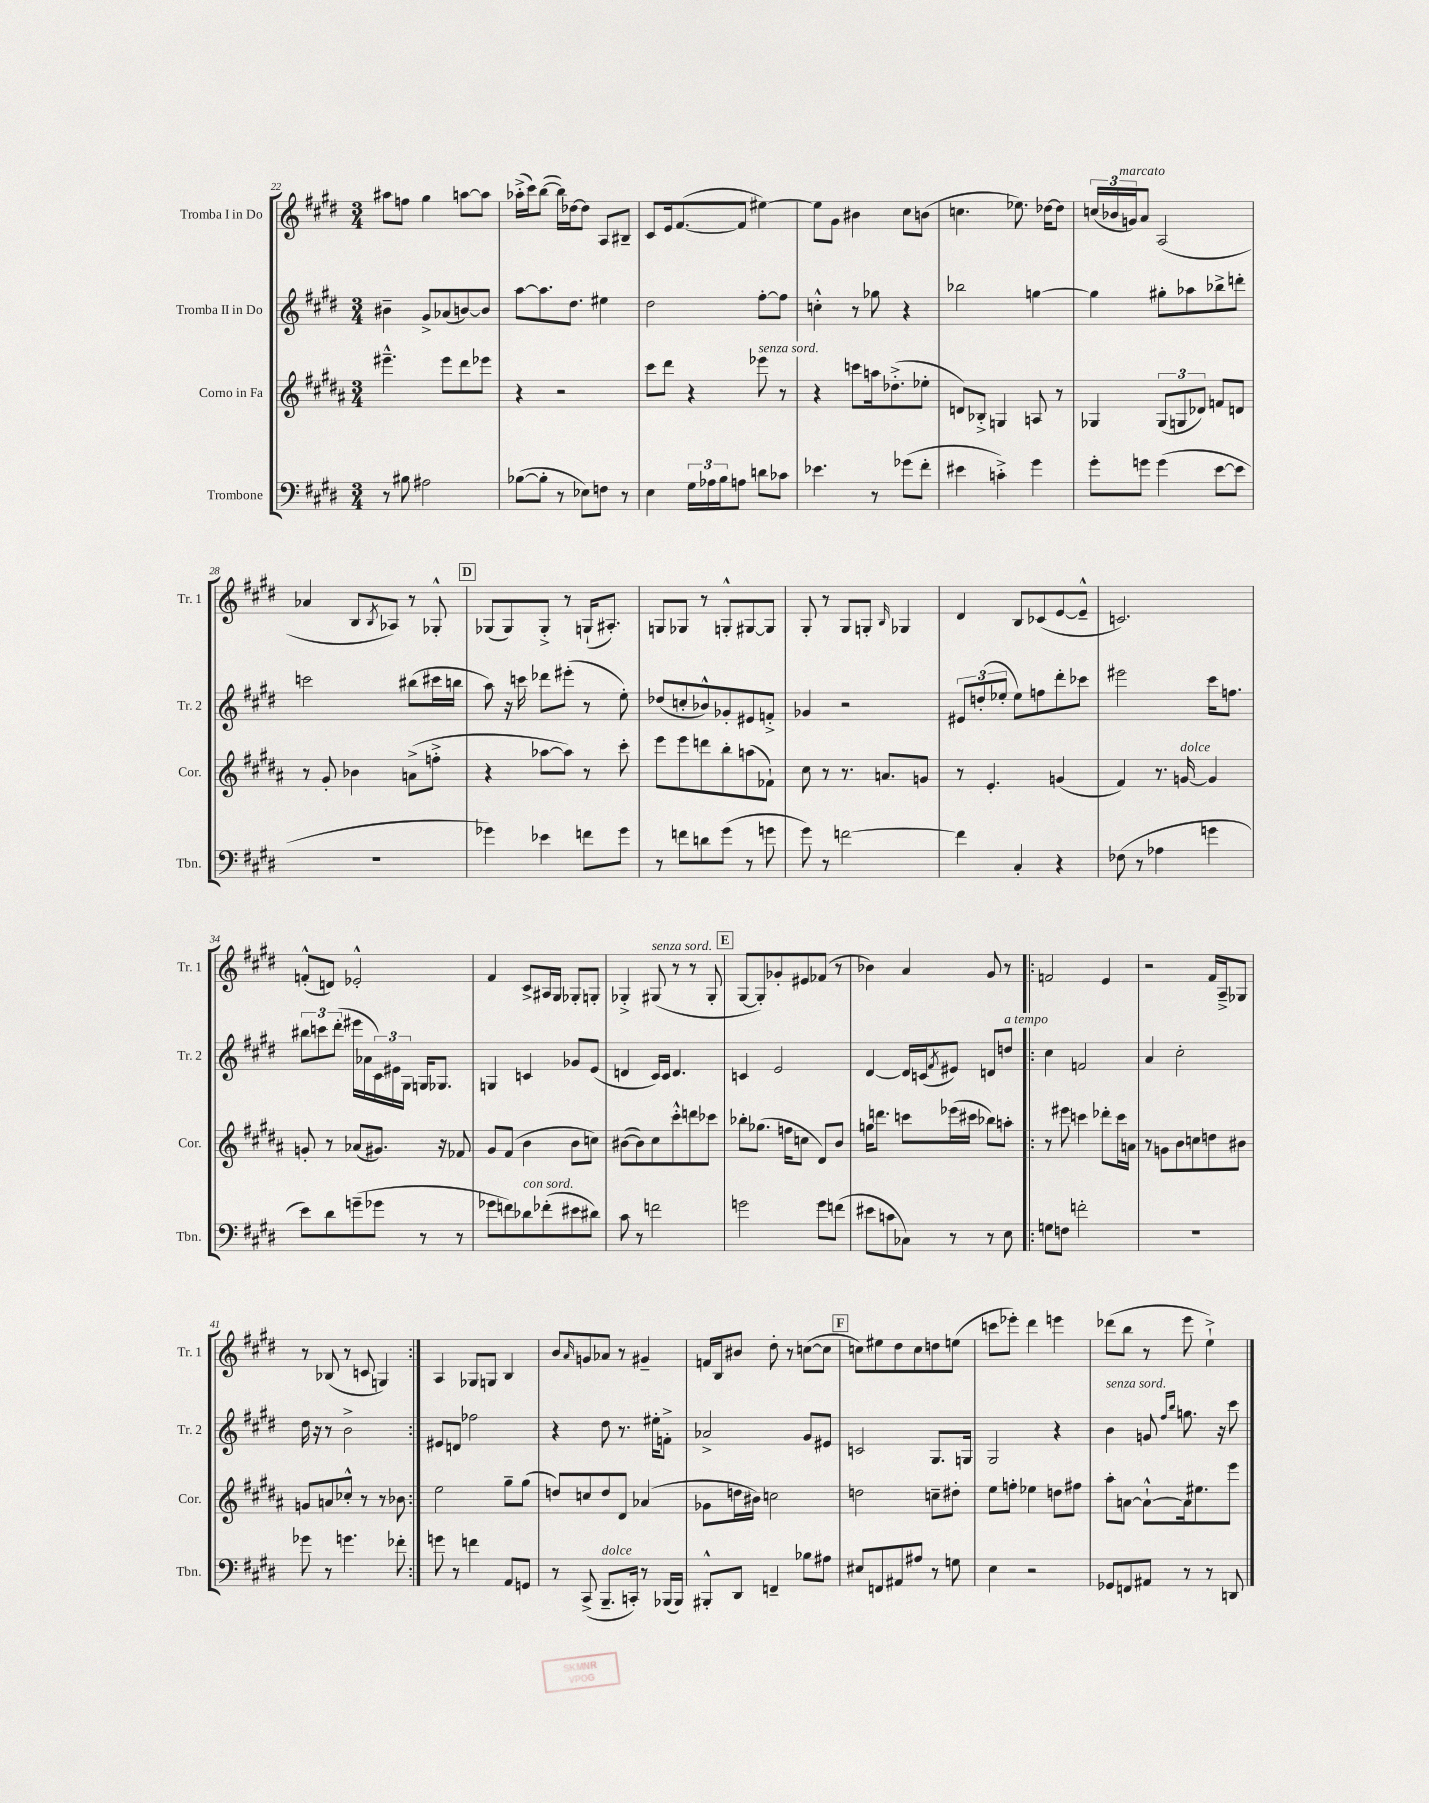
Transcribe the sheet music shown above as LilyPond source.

<<
\new StaffGroup <<
\new Staff = "s0" \with { instrumentName = "Tromba I in Do" shortInstrumentName = "Tr. 1" } {
    \clef treble \key e \major \numericTimeSignature \time 3/4
    ais''8 f''8 gis''4 a''8~ a''8 |
    aes''16-.->( cis'''16) b''8~( b''16) des''16~ des''8 a8 bis8-- |
    cis'8 e'16 fis'8.~( fis'8 eis''4~) |
    eis''8 gis'8 bis'4 cis''8 b'8( |
    c''4. ees''8.) des''16~ des''8 |
    \tuplet 3/2 { c''16( bes'16 g'16^\markup { \italic "marcato" }) } a'8 a2( |
    aes'4 b8 \acciaccatura { b8 } aes8) r8 ges8-.-^ |
    \mark \markup { \box "D" } ges8( ges8) ges8-.-> r8 g16-!( ais8.-.) |
    g8 ges8 r8 g8-.-^ gis8~ gis8 |
    gis8-. r8 gis8 g8-. \grace { b16 } ges4 |
    dis'4 b8 ces'8( e'8~ e'8---^ |
    c'2.) |
    f'8-.-^( d'8) ees'2-.-^ |
    fis'4 cis'8-> ais16 gis16 ges8-. g8-. |
    ges4-.-> gis8^\markup { \italic "senza sord." }( r8 r8 gis8-. |
    \mark \markup { \box "E" } gis8~ gis8-.) ges'8-. eis'8 fes'8( r8 |
    bes'4) a'4 gis'8 r8 |
    \repeat volta 2 { f'2 e'4 |
    r2 fis'16 a16---> ges8 |
    r8 bes8( r8 c'8 g4) | }
    a4 ges8 g8 b4 |
    b'8 \grace { a'16 } g'8 aes'8 r8 gis'4-- |
    f'16 b16 bis'8 dis''8-. r8 c''8~( c''8 |
    \mark \markup { \box "F" } c''8) eis''8 dis''8 c''8 d''8 e''8( |
    c'''8 ees'''8-.) dis'''4 e'''4 |
    des'''8( b''8 r8 e'''8 e''4-!->) \bar "|." |
}
\new Staff = "s1" \with { instrumentName = "Tromba II in Do" shortInstrumentName = "Tr. 2" } {
    \clef treble \key e \major \numericTimeSignature \time 3/4
    bis'4-- gis'8-> aes'8( b'8~) b'8 |
    a''8~ a''8. dis''8. eis''4 |
    dis''2 fis''8~-. fis''8 |
    c''4-.-^ r8 ges''8 r4 |
    bes''2 g''4~ |
    g''4 gis''8-. aes''8 bes''8-> d'''8-. |
    c'''2 bis''8( cis'''16 b''16 |
    \mark \markup { \box "D" } a''8) r16 c'''16 des'''8 eis'''8-.( r8 e''8-.) |
    des''8( c''8-. bes'8-^) ges'8-. eis'8 f'8-.-> |
    ges'4 r2 |
    \tuplet 3/2 { eis'8 d''8-.( ees''8-. } ees''8) f''8 dis'''8-. ces'''8 |
    eis'''2 cis'''16 f''8. |
    \tuplet 3/2 { bis''8 c'''8 dis'''8-.( } eis'''16 aes'16 \tuplet 3/2 { cis'16) eis'16 gis16 } g16 ges8. |
    g4 c'4 ges'8 e'8( |
    d'4 cis'16) cis'16 d'4. |
    \mark \markup { \box "E" } c'4 e'2 |
    dis'4~ dis'16 c'16( \acciaccatura { fis'8 } eis'8) d'8 d''8^\markup { \italic "a tempo" } |
    \repeat volta 2 { cis''4 f'2 |
    a'4 cis''2-. |
    dis''16 r16 r8 b'2-> | }
    eis'8 d'8 fes''2 |
    r4 dis''8 r8. eis''16-. f'8-.-> |
    aes'2-> gis'8 eis'8 |
    \mark \markup { \box "F" } c'2 gis8. g16 |
    gis2 r4 |
    b'4^\markup { \italic "senza sord." } g'8 \grace { fis''16 b''16 } g''8. r16 cis'''8 \bar "|." |
}
\new Staff = "s2" \with { instrumentName = "Corno in Fa" shortInstrumentName = "Cor." } {
    \clef treble \key b \major \numericTimeSignature \time 3/4
    eis'''4.---^ eis'''8 dis'''8 ees'''8 |
    r4 r2 |
    cis'''8 dis'''8 r4 ees'''8^\markup { \italic "senza sord." } r8 |
    r4 c'''8 a''16 des''8.-.->( ees''8-. |
    d'8) bes8-.-> g4 a8 r8 |
    ges4 \tuplet 3/2 { ges8( g8 des'8) } f'8 d'8 |
    r8 gis'8-. bes'4 a'8->( f''8-.-> |
    \mark \markup { \box "D" } r4 aes''8~ aes''8) r8 cis'''8-. |
    e'''8 e'''8 d'''8 b''8-. a''8( fes'8-!) |
    cis''8 r8 r8. a'8. g'8 |
    r8 e'4.-. g'4( |
    fis'4) r8. g'16~^\markup { \italic "dolce" } g'4 |
    g'8-. r8 aes'8( gis'8.) r16 fes'8 |
    gis'8 fis'8( b'4 b'8 c''8) |
    bis'8~( bis'8) cis''8 cis'''8-.-^ d'''8 ces'''8 |
    \mark \markup { \box "E" } bes''8-. ges''8.( f''16 c''8 dis'8) b'8 |
    g''16 d'''8. c'''8 ees'''16( cis'''16 bes''8) a''8-. |
    \repeat volta 2 { r8 eis'''8 c'''4 des'''8-. c'''16 a'16 |
    r8 g'8 b'8 c''8 d''8 bis'8 |
    g'8 a'8 ces''8-.-^ r8 r8 bes'8 | }
    e''2 gis''8-- gis''8( |
    d''8) c''8 d''8 dis'8 aes'4( |
    ges'8 d''16 bis'16) c''2 |
    \mark \markup { \box "F" } d''2 c''8-- dis''8-. |
    e''8 f''8-. ees''4 d''8 fis''8 |
    ais''8-. a'8~ a'8~-!-^ a'16 eis''8. e'''8 \bar "|." |
}
\new Staff = "s3" \with { instrumentName = "Trombone" shortInstrumentName = "Tbn." } {
    \clef bass \key e \major \numericTimeSignature \time 3/4
    r8 bis8 ais2 |
    bes8~( bes8-. r8 ees8) f8 r8 |
    e4 \tuplet 3/2 { gis16 aes16 b16 } a8 d'8 ces'8 |
    ees'4. r8 ges'8( fis'8-. |
    eis'4 c'4-.->) gis'4 |
    gis'8-. g'8 g'4( e'8~ e'8 |
    R2. |
    \mark \markup { \box "D" } ges'4) ees'4 f'8 ges'8 |
    r8 f'8 d'8 gis'8( r8 g'8 |
    gis'8) r8 f'2~ |
    f'4 cis4-. r4 |
    fes8( r8 aes4 g'4 |
    e'8) dis'8 g'8--( ges'8 r8 r8 |
    ges'8 f'8) des'8^\markup { \italic "con sord." } fes'8-.( eis'8 dis'8) |
    cis'8 r8 f'2 |
    \mark \markup { \box "E" } g'2 g'8 f'8( |
    eis'8 c'8 ces8) r8 r8 e8 |
    \repeat volta 2 { g8 f8 f'2-. |
    R2. |
    ges'8 r8 g'4. fes'8-. | }
    g'8 r8 f'4 a,8 g,8 |
    r8 cis,8->( b,,8.--^\markup { \italic "dolce" } c,16-.) r8 bes,,16( bes,,16) |
    bis,,8-.-^ dis,8 f,4-- bes8 ais8 |
    \mark \markup { \box "F" } eis8 f,8 ais,8 ais8 r8 g8 |
    e4 r2 |
    ges,8 f,8 ais,8 r8 r8 d,8 \bar "|." |
}
>>
>>
\layout { \context { \Score currentBarNumber = #22 } }
